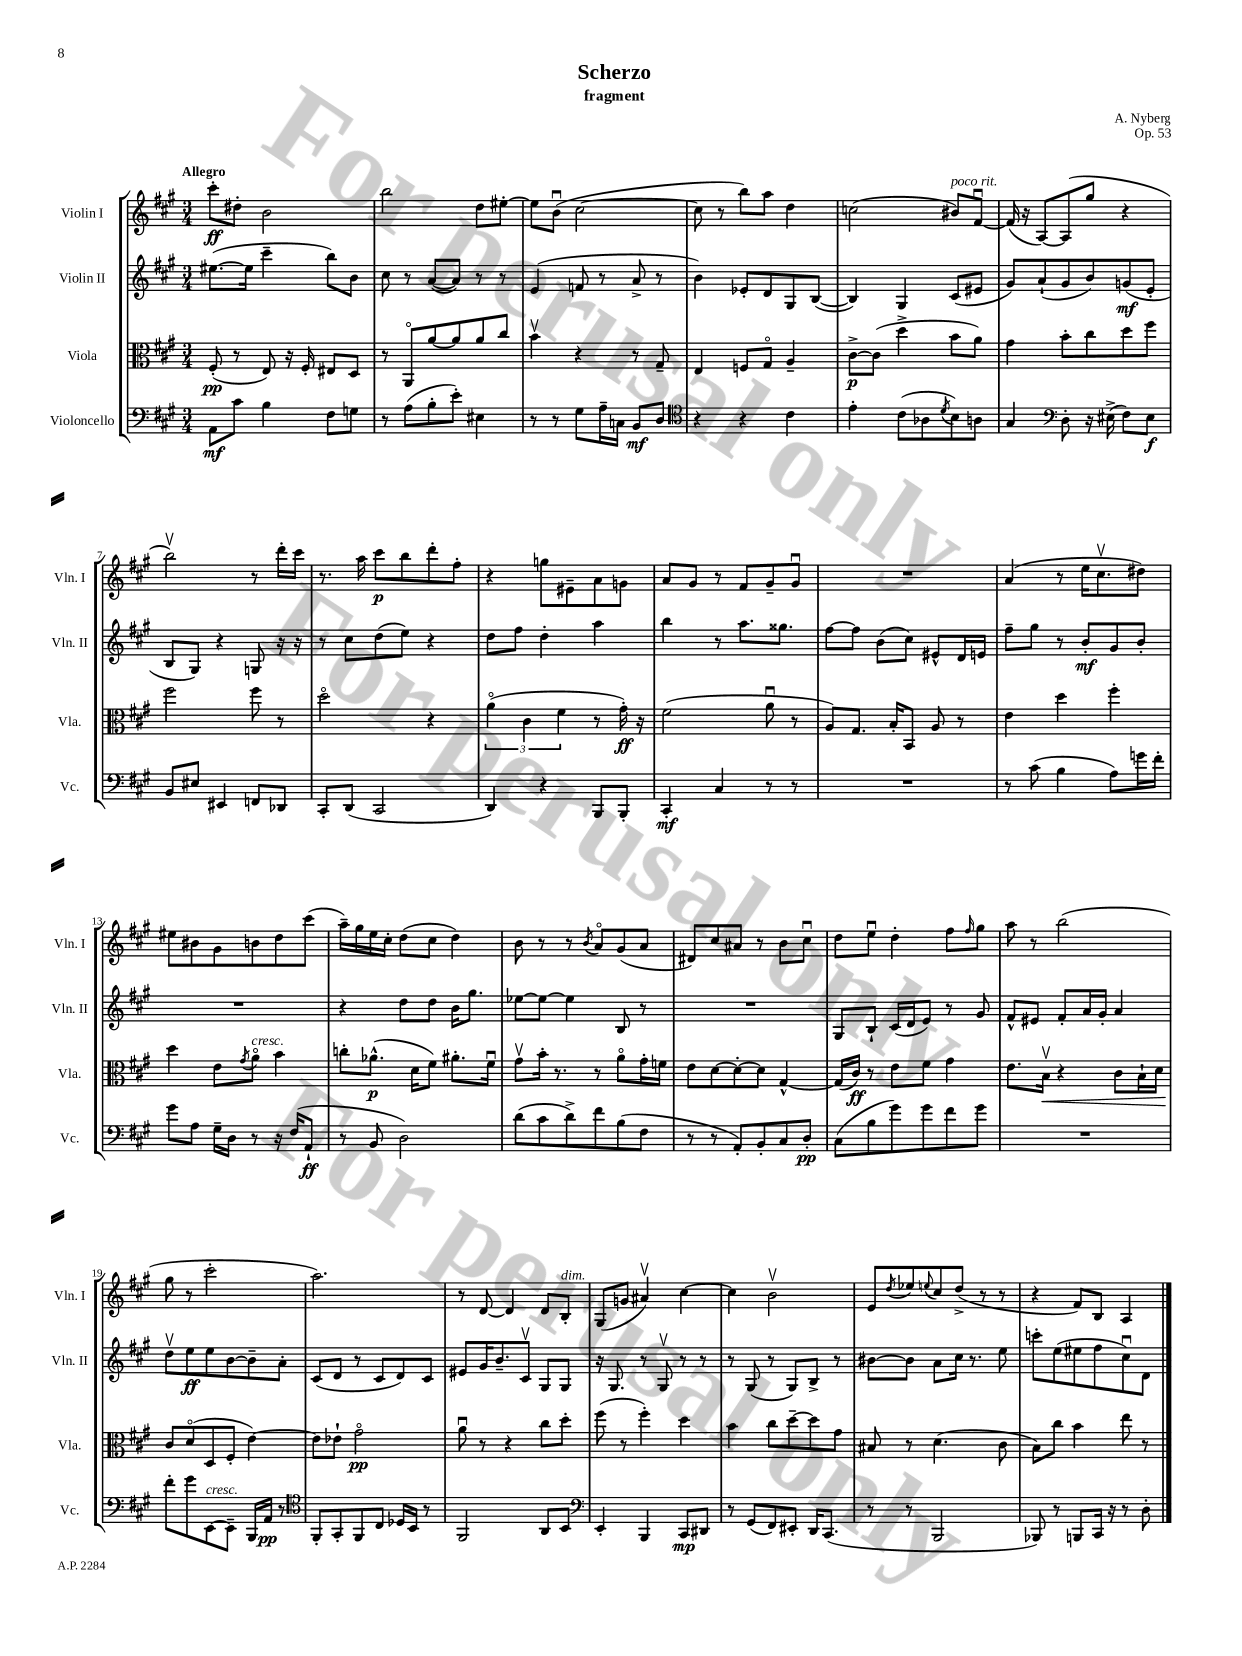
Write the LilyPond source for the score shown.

\header { title = "Scherzo" composer = "A. Nyberg" subtitle = "fragment" opus = "Op. 53" }
<<
\new StaffGroup <<
\new Staff = "s0" \with { instrumentName = "Violin I" shortInstrumentName = "Vln. I" } {
    \clef treble \key a \major \numericTimeSignature \time 3/4 \tempo "Allegro"
    cis'''8-.\ff dis''8-. b'2 |
    b''2 d''8 eis''8~-. |
    eis''8 b'8\downbow( cis''2~ |
    cis''8 r8 b''8) a''8 d''4 |
    c''2( bis'8^\markup { \italic "poco rit." }) fis'8~\downbow |
    fis'16( r16 a8~) a8( gis''8 r4 |
    b''2\upbow) r8 d'''16-. cis'''16 |
    r8. a''16 cis'''8\p b''8 d'''8-. fis''8-. |
    r4 g''8 eis'8-- a'8 g'8 |
    a'8 gis'8 r8 fis'8 gis'8-- gis'8\downbow |
    R2. |
    a'4( r8 e''16 cis''8.\upbow dis''8) |
    eis''8 bis'8 gis'8 b'8 d''8 cis'''8( |
    a''16--) gis''16 e''16 cis''16-. d''8( cis''8 d''4) |
    b'8 r8 r8 \acciaccatura { b'8 } a'8\flageolet gis'8( a'8 |
    dis'8) cis''8 ais'8 r8 b'8 cis''8\downbow |
    d''8 e''8\downbow d''4-. fis''8 \grace { fis''16 } gis''8 |
    a''8 r8 b''2( |
    gis''8 r8 cis'''2-. |
    a''2.) |
    r8 d'8~ d'4 d'8 b8-.^\markup { \italic "dim." } |
    gis8( g'8 ais'4\upbow) cis''4~ |
    cis''4 b'2\upbow |
    e'8 \acciaccatura { d''8 } ees''8 \appoggiatura { e''8 } cis''8 d''8->( r8 r8 |
    r4 fis'8) b8 a4 \bar "|." |
}
\new Staff = "s1" \with { instrumentName = "Violin II" shortInstrumentName = "Vln. II" } {
    \clef treble \key a \major \numericTimeSignature \time 3/4
    eis''8.~( eis''16 cis'''4-- b''8) b'8 |
    cis''8 r8 a'8~( a'8) r8 r8 |
    e'4( f'8 r8 a'8-> r8 |
    b'4) ees'8-. d'8 gis8 b8~( |
    b4) gis4 cis'8( eis'8 |
    gis'8) a'8-!( gis'8 b'8) g'8\mf( e'8-. |
    b8 gis8) r4 g8 r16 r16 |
    r8 cis''8 d''8( e''8) r4 |
    d''8 fis''8 d''4-. a''4 |
    b''4 r8 a''8. gisis''8. |
    fis''8~ fis''8 b'8( cis''8) eis'8-^ d'16 e'16 |
    fis''8-- gis''8 r8 b'8-.\mf gis'8 b'8-. |
    R2. |
    r4 d''8 d''8 b'16 gis''8. |
    ees''8~ ees''8~ ees''4 b8 r8 |
    R2. |
    gis8 b8-! cis'16( d'16 e'8) r8 gis'8 |
    fis'8-^ eis'8 fis'8-. a'16 gis'16-. a'4 |
    d''8\upbow e''8\ff e''8 b'8~ b'8-- a'8-. |
    cis'8( d'8 r8 cis'8 d'8) cis'8 |
    eis'8 gis'16 b'8.-- cis'8\upbow gis8 gis8 |
    r16 gis8. r8 gis8\upbow r8 r8 |
    r8 gis8( r8 gis8) b8-> r8 |
    bis'8~ bis'8 a'8 cis''16 r8. e''8 |
    c'''8-. e''8( eis''8 fis''8 cis''8\downbow) d'8 \bar "|." |
}
\new Staff = "s2" \with { instrumentName = "Viola" shortInstrumentName = "Vla." } {
    \clef alto \key a \major \numericTimeSignature \time 3/4
    fis8-.\pp( r8 e8) r16 fis16-. eis8 d8 |
    r8 a,8\flageolet a'8~ a'8 a'8 cis''8 |
    b'4\upbow r4 r8 gis8-- |
    e4 f8 gis8\flageolet a4-- |
    cis'8~->\p cis'8( d''4-> b'8 a'8) |
    gis'4 b'8-. cis''8 d''8 fis''8 |
    fis''2 fis''8 r8 |
    d''2\flageolet r4 |
    \tuplet 3/2 { a'4\flageolet( cis'4 fis'4 } r8 gis'16-.\ff) r16 |
    fis'2( a'8\downbow r8 |
    a8) gis8. b16-. b,8 a8 r8 |
    e'4 d''4 fis''4-. |
    d''4 e'8 \acciaccatura { gis'8 } a'8\flageolet^\markup { \italic "cresc." } b'4 |
    c''8-. aes'8.-^\p( d'16 fis'8) ais'8.-. fis'16\downbow |
    gis'8\upbow b'16-. r8. r8 a'8\flageolet gis'16-. f'16 |
    e'8 d'8~ d'8~-. d'8 gis4~-^ |
    gis16( cis'16\ff) r8 e'8 fis'8 gis'4 |
    e'8. b16\upbow\< r4 cis'8 b16-! d'16 |
    cis'8\! d'8\flageolet( d8 fis8-. e'4~) |
    e'8 ees'8-! gis'2\flageolet\pp |
    a'8\downbow r8 r4 cis''8 d''8-. |
    fis''8( r8 fis''4-.) d''4 |
    b'4 cis''8 d''8~-- d''8 gis'8 |
    bis8 r8 d'4.( cis'8 |
    b8) cis''8 b'4 e''8 r8 \bar "|." |
}
\new Staff = "s3" \with { instrumentName = "Violoncello" shortInstrumentName = "Vc." } {
    \clef bass \key a \major \numericTimeSignature \time 3/4
    a,8\mf cis'8 b4 fis8 g8 |
    r8 a8( b8-. e'8-.) eis4 |
    r8 r8 gis8 a16-- c16 b,8\mf d8 |
    \clef tenor r4 r4 cis'4 |
    e'4-. cis'8( aes8 \acciaccatura { d'8 } b8) a8 |
    gis4 \clef bass d8-. r16 eis16->( fis8) eis8\f |
    b,8 eis8 eis,4 f,8 des,8 |
    cis,8-. d,8( cis,2 |
    d,4) r4 b,,8 b,,8-. |
    cis,4-.\mf cis4 r8 r8 |
    R2. |
    r8 cis'8( b4 a8) g'16 fis'16-. |
    gis'8 a8 gis16-- d16 r8 r16 fis16( a,8-!\ff |
    r8 b,8 d2) |
    d'8( cis'8 d'8->) fis'8 b8( fis8 |
    r8 r8 a,8-.) b,8-. cis8 d8-.\pp |
    cis8( b8 gis'8) gis'8 fis'8 gis'8 |
    R2. |
    fis'8-. gis'8 e,8~^\markup { \italic "cresc." } e,8-- b,,16 a,16\pp r8 |
    \clef tenor fis,8-. gis,8-. fis,8 cis8 des16 b,16 r8 |
    fis,2 a,8 b,8 |
    \clef bass e,4-. b,,4 cis,8\mp dis,8 |
    r8 gis,8( fis,8) eis,8-. d,16 cis,8.( |
    r8 r8 b,,2 |
    bes,,8) r8 b,,8 cis,16 r16 r8 d8-. \bar "|." |
}
>>
>>
